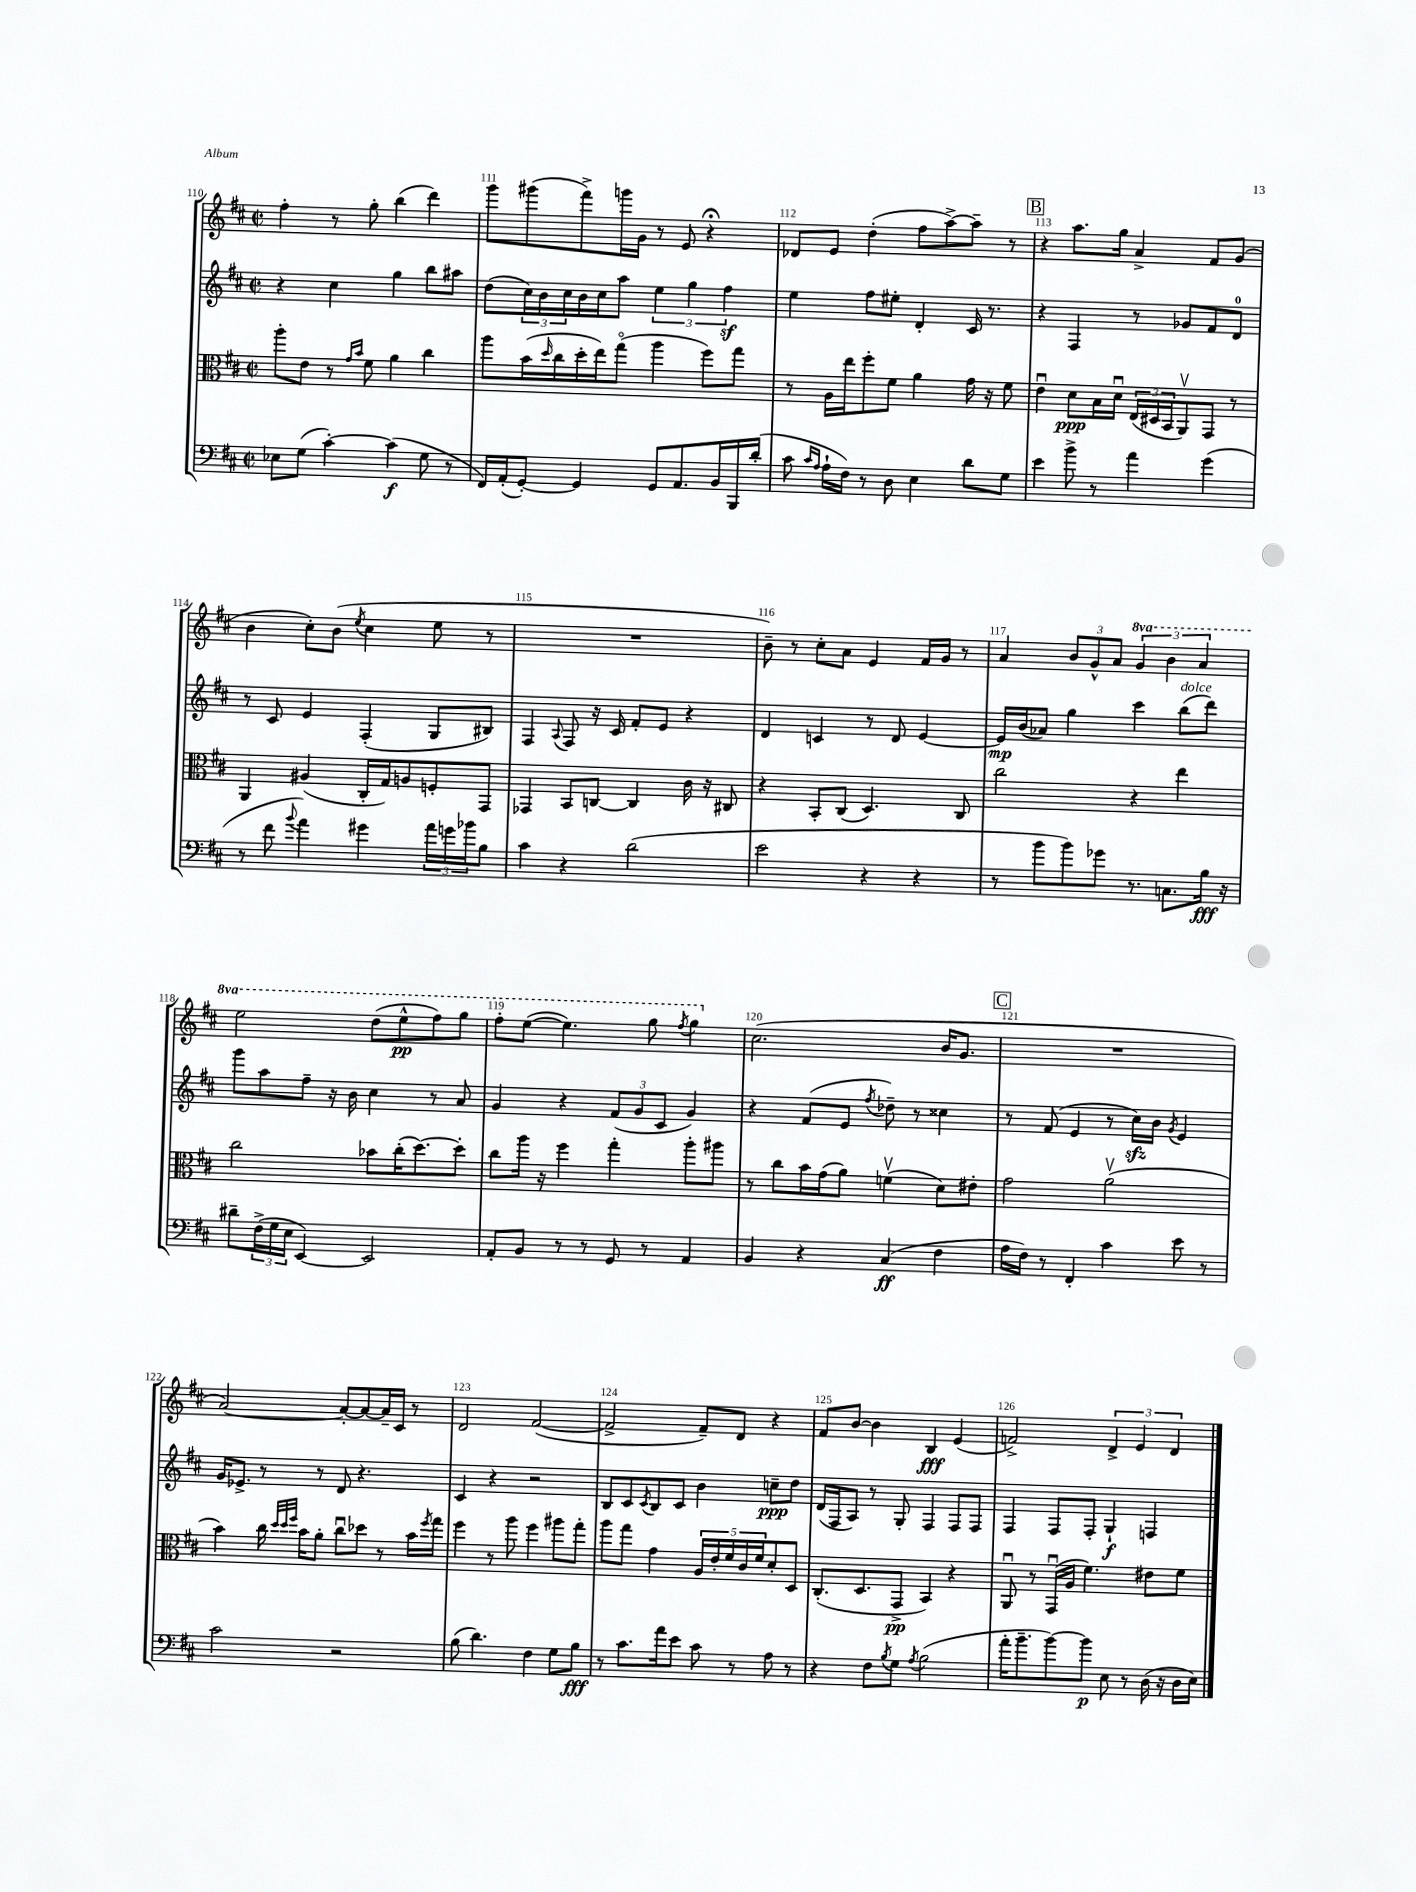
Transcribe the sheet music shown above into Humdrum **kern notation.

**kern	**dynam	**kern	**dynam	**kern	**dynam	**kern	**dynam
*part4	*part4	*part3	*part3	*part2	*part2	*part1	*part1
*staff4	*staff4	*staff3	*staff3	*staff2	*staff2	*staff1	*staff1
*clefF4	*	*clefC3	*	*clefG2	*	*clefG2	*
*k[f#c#]	*	*k[f#c#]	*	*k[f#c#]	*	*k[f#c#]	*
*M2/2	*	*M2/2	*	*M2/2	*	*M2/2	*
*met(c|)	*	*met(c|)	*	*met(c|)	*	*met(c|)	*
=110	=110	=110	=110	=110	=110	=110	=110
8E-X\L	.	8aa'\L	.	4r	.	4ff#'\	.
(8G\J	.	8e\J	.	.	.	.	.
[4c#'\)	.	8r	.	4cc#\	.	8r	.
.	.	16qqg/LL	.	.	.	.	.
.	.	16qqb/JJ	.	.	.	.	.
.	.	8f#\	.	.	.	8gg'\	.
(4c#\]	f	4a\	.	4gg\	.	(4bb\	.
8G\	.	4cc#\	.	8bb\L	.	4ddd\)	.
8r	.	.	.	8aa#X\J	.	.	.
=111	=111	=111	=111	=111	=111	=111	=111
16FF#/LL)	.	8aa\L	.	(8dd\L	.	8ggg\L	.
(16AA'/J	.	.	.	.	.	.	.
[8GG'/J)	.	(16b\L	.	24cc#\L)	.	(8ggg#X\	.
.	.	.	.	24b\	.	.	.
.	.	16qqdd/	.	.	.	.	.
.	.	16cc#\	.	.	.	.	.
.	.	.	.	24cc#\	.	.	.
4GG/]	.	16dd'\	.	16b\	.	8fff#^\)	.
.	.	16ee\J)	.	16cc#\J	.	.	.
.	.	(8gg\J	.	8aa\J	.	16gggn\L	.
.	.	.	.	.	.	16g\JJ	.
8GG/L	.	4aa\	.	6ee\	.	8r	.
8.AA/	.	.	.	.	.	8e/	.
.	.	.	.	6gg\	.	.	.
.	.	8ff#\L)	.	.	.	4r;<	.
16BB/L	.	.	.	.	.	.	.
.	.	.	.	6ff#z\	.	.	.
16BBB/	.	8gg\J	.	.	.	.	.
(16d'/JJ	.	.	.	.	.	.	.
=112	=112	=112	=112	=112	=112	=112	=112
8c#\	.	8r	.	4ee\	.	8d-X/L	.
16qqc#/LL	.	.	.	.	.	.	.
16qqA/JJ	.	.	.	.	.	.	.
16A`\LL	.	16A\LL	.	.	.	8e/J	.
16F#\JJ)	.	16ee\J	.	.	.	.	.
8r	.	8ff#'\	.	8ff#\L	.	(4dd'\	.
8D\	.	8f#\J	.	8ee#X'\J	.	.	.
4E\	.	4a\	.	4d'/	.	8ff#\L	.
.	.	.	.	.	.	[8aa^\)	.
8d\L	.	16g\	.	16c#/	.	8aa~\J]	.
.	.	16r	.	8.r	.	.	.
8G\J	.	8f#\	.	.	.	8r	.
!!LO:REH:place=s1:t=B
=113	=113	=113	=113	=113	=113	=113	=113
4e\	.	4eu\	.	4r	.	4r	.
8b^\	.	8d\L	ppp	4F#/	.	8.aa\L	.
8r	.	16B\L	.	.	.	.	.
.	.	16du\JJ	.	.	.	16gg\Jk	.
4a\	.	(24E/LL	.	8r	.	4a^/	.
.	.	24D#X/	.	.	.	.	.
.	.	24BB/J	.	.	.	.	.
.	.	8AAv/)	.	8g-X/L	.	.	.
(4g\	.	8GG/J	.	8f#/	.	8f#/L	.
.	.	8r	.	8d/J	.	(8g/J	.
!!LO:LB:g=z
=114	=114	=114	=114	=114	=114	=114	=114
8r	.	4AA/	.	8r	.	4b\	.
8f#\	.	.	.	8c#/	.	.	.
8qqb/	.	.	.	.	.	.	.
4a\)	.	(4A#X/	.	4e/	.	8cc#'\L)	.
.	.	.	.	.	.	(8b\J	.
.	.	.	.	.	.	8qee/	.
4g#X\	.	16C#'/LL	.	(4F#'/	.	4cc#\	.
.	.	16G/J)	.	.	.	.	.
.	.	8An/	.	.	.	.	.
24a\LL	.	8Fn'/	.	8G/L	.	8ee\	.
24gn\	.	.	.	.	.	.	.
24b-X\J	.	.	.	.	.	.	.
8B\J	.	8GG/J	.	8B#X/J)	.	8r	.
=115	=115	=115	=115	=115	=115	=115	=115
4c#\	.	4GG-X/	.	4F#/	.	1r	.
.	.	.	.	8qqA/	.	.	.
4r	.	8BB/L	.	8F#/	.	.	.
.	.	[8Cn/J	.	16r	.	.	.
.	.	.	.	16c#/	.	.	.
(2d\	.	4C/]	.	8f#'/L	.	.	.
.	.	.	.	8e/J	.	.	.
.	.	16c#\	.	4r	.	.	.
.	.	16r	.	.	.	.	.
.	.	8C#X/	.	.	.	.	.
=116	=116	=116	=116	=116	=116	=116	=116
2e\	.	4r	.	4d/	.	8b~\)	.
.	.	.	.	.	.	8r	.
.	.	8BB'/L	.	4cn/	.	8cc#'\L	.
.	.	(8C#/J	.	.	.	8a\J	.
4r	.	4.D/)	.	8r	.	4e/	.
.	.	.	.	8d/	.	.	.
4r	.	.	.	[4e/	.	16f#/LL	.
.	.	.	.	.	.	16g/JJ	.
.	.	8C#/	.	.	.	8r	.
=117	=117	=117	=117	=117	=117	=117	=117
8r	.	2cc#\	.	16e/LL]	mp	4a/	.
.	.	.	.	(16b/J	.	.	.
8b\L	.	.	.	8a-X/J)	.	.	.
8b\)	.	.	.	4gg\	.	12b/L	.
.	.	.	.	.	.	12g^^/	.
8g-X\J	.	.	.	.	.	.	.
.	.	.	.	.	.	12a/J	.
*	*	*	*	*	*	*8va	*
8.r	.	4r	.	4ccc#\	.	6gg/	.
.	.	.	.	.	.	6bb\	.
8.Cn\L	.	.	.	.	.	.	.
!	!	!	!	!LO:TX:a:i:t=dolce	!	!	!
.	.	4ee\	.	(8bb\L	.	.	.
.	.	.	.	.	.	6aa/	.
16B\Jk	fff	.	.	8ddd\J)	.	.	.
16r	.	.	.	.	.	.	.
!!LO:LB:g=z
=118	=118	=118	=118	=118	=118	=118	=118
8d#X~\L	.	2cc#\	.	8ggg\L	.	2eee\	.
(24F#^\L	.	.	.	8aa\	.	.	.
24G\	.	.	.	.	.	.	.
24E\JJ	.	.	.	.	.	.	.
[4EE/)	.	.	.	8ff#~\J	.	.	.
.	.	.	.	16r	.	.	.
.	.	.	.	16b\	.	.	.
2EE/]	.	8b-X\L	.	4cc#\	.	(8ddd\L	.
.	.	(16cc#'\K	.	.	.	8eee^^\	pp
.	.	[8.dd\)	.	.	.	.	.
.	.	.	.	8r	.	8fff#\)	.
.	.	8dd'\J]	.	8a/	.	8ggg\J	.
=119	=119	=119	=119	=119	=119	=119	=119
8AA'/L	.	8cc#\L	.	4g/	.	8fff#'\L	.
8BB/J	.	16aa\Jk	.	.	.	([8eee\J	.
.	.	16r	.	.	.	.	.
8r	.	4ff#\	.	4r	.	4.eee\])	.
8r	.	.	.	.	.	.	.
8GG/	.	4gg'\	.	(12f#/L	.	.	.
.	.	.	.	12g/	.	.	.
8r	.	.	.	.	.	8ggg\	.
.	.	.	.	12c#/J	.	.	.
.	.	.	.	.	.	8qfff#/	.
4AA/	.	8aa'\L	.	4g/)	.	4ggg\	.
.	.	8aa#X\J	.	.	.	.	.
=120	=120	=120	=120	=120	=120	=120	=120
*	*	*	*	*	*	*X8va	*
4BB/	.	8r	.	4r	.	(2.cc#\	.
.	.	8cc#\L	.	.	.	.	.
4r	.	16b\L	.	(8f#/L	.	.	.
.	.	(16g\J	.	.	.	.	.
.	.	8a\J)	.	8e/J	.	.	.
.	.	.	.	8qff#/	.	.	.
(4C#/	ff	(4fnv\	.	8dd-X~\)	.	.	.
.	.	.	.	8r	.	.	.
4F#\	.	8d\L)	.	4cc##X\	.	16b/KL	.
.	.	.	.	.	.	8.g/J	.
.	.	8e#X'\J	.	.	.	.	.
!!LO:REH:place=s1:t=C
=121	=121	=121	=121	=121	=121	=121	=121
16A\LL	.	2g\	.	8r	.	1r	.
16F#\JJ)	.	.	.	.	.	.	.
8r	.	.	.	(8f#/	.	.	.
4FF#'/	.	.	.	4e/	.	.	.
4c#\	.	(2av\	.	8r	.	.	.
.	.	.	.	16cc#zz\LL)	.	.	.
.	.	.	.	16b\JJ	.	.	.
.	.	.	.	8qg/	.	.	.
8e\	.	.	.	4e/	.	.	.
8r	.	.	.	.	.	.	.
!!LO:LB:g=z
=122	=122	=122	=122	=122	=122	=122	=122
2c#\	.	4b\)	.	16g/KL	.	[2a/)	.
.	.	.	.	8.e-X^/J	.	.	.
.	.	16cc#\	.	8r	.	.	.
.	.	32qqdd/LLL	.	.	.	.	.
.	.	32qqdd/	.	.	.	.	.
.	.	32qqff#/JJJ	.	.	.	.	.
.	.	16b\KL	.	.	.	.	.
.	.	8a'\J	.	8r	.	.	.
2r	.	8cc#u\L	.	8d/	.	8a'/L_	.
.	.	8dd-X\J	.	4.r	.	8a/_	.
.	.	8r	.	.	.	16a~/L]	.
.	.	.	.	.	.	16c#/JJ	.
.	.	16b\LL	.	.	.	8r	.
.	.	8qff#/	.	.	.	.	.
.	.	16gg\JJ	.	.	.	.	.
=123	=123	=123	=123	=123	=123	=123	=123
(8B\	.	4ff#\	.	4c#/	.	2d/	.
4.d\)	.	.	.	.	.	.	.
.	.	8r	.	4r	.	.	.
.	.	8aa\	.	.	.	.	.
4F#\	.	4ff#\	.	2r	.	([2f#/	.
8G\L	.	8aa#X\L	.	.	.	.	.
8B\J	fff	8gg'\J	.	.	.	.	.
=124	=124	=124	=124	=124	=124	=124	=124
8r	.	8aa\L	.	8B/L	.	2f#^/]	.
8.c#\L	.	8gg\J	.	8c#/	.	.	.
.	.	.	.	8qc#/	.	.	.
.	.	4g\	.	8B/	.	.	.
16a\k	.	.	.	.	.	.	.
8e\J	.	.	.	8c#/J	.	.	.
8c#\	.	20A/LL	.	4b\	.	8f#~/L)	.
.	.	20e'/	.	.	.	.	.
.	.	20f#/	.	.	.	.	.
8r	.	.	.	.	.	8d/J	.
.	.	20c#/	.	.	.	.	.
.	.	20f#/J	.	.	.	.	.
8A\	.	8d'/	.	8ccn~\L	ppp	4r	.
8r	.	8D/J	.	8dd\J	.	.	.
=125	=125	=125	=125	=125	=125	=125	=125
4r	.	(8.C#'/L	.	(16d/LL	.	8f#/L	.
.	.	.	.	16F#/J	.	.	.
.	.	.	.	8A/J)	.	[8b/J	.
.	.	8.D/	.	.	.	.	.
8F#\L	.	.	.	8r	.	4b\]	.
8qB/	.	.	.	.	.	.	.
8G\J	.	8GG^/J	pp	8G'/	.	.	.
8qA/	.	.	.	.	.	.	.
(2B\	.	4BB/)	.	4F#/	.	4B/	fff
.	.	4r	.	8F#/L	.	(4e/	.
.	.	.	.	8F#/J	.	.	.
=126	=126	=126	=126	=126	=126	=126	=126
16a'\KL	.	8AAu/	.	4F#/	.	2fn^/)	.
8.b~\	.	.	.	.	.	.	.
.	.	8r	.	.	.	.	.
[8b\)	.	(16GGu/LL	.	8F#/L	.	.	.
.	.	16A/JJ	.	.	.	.	.
8b\J]	p	4.f#\)	.	8F#'/J	.	.	.
8E\	.	.	.	4G`/	f	6d^/	.
8r	.	.	.	.	.	.	.
.	.	.	.	.	.	6e/	.
(16D\	.	8e#X\L	.	4Fn/	.	.	.
16r	.	.	.	.	.	.	.
.	.	.	.	.	.	6d/	.
16D\LL	.	8f#\J	.	.	.	.	.
16E\JJ)	.	.	.	.	.	.	.
==	==	==	==	==	==	==	==
*-	*-	*-	*-	*-	*-	*-	*-
